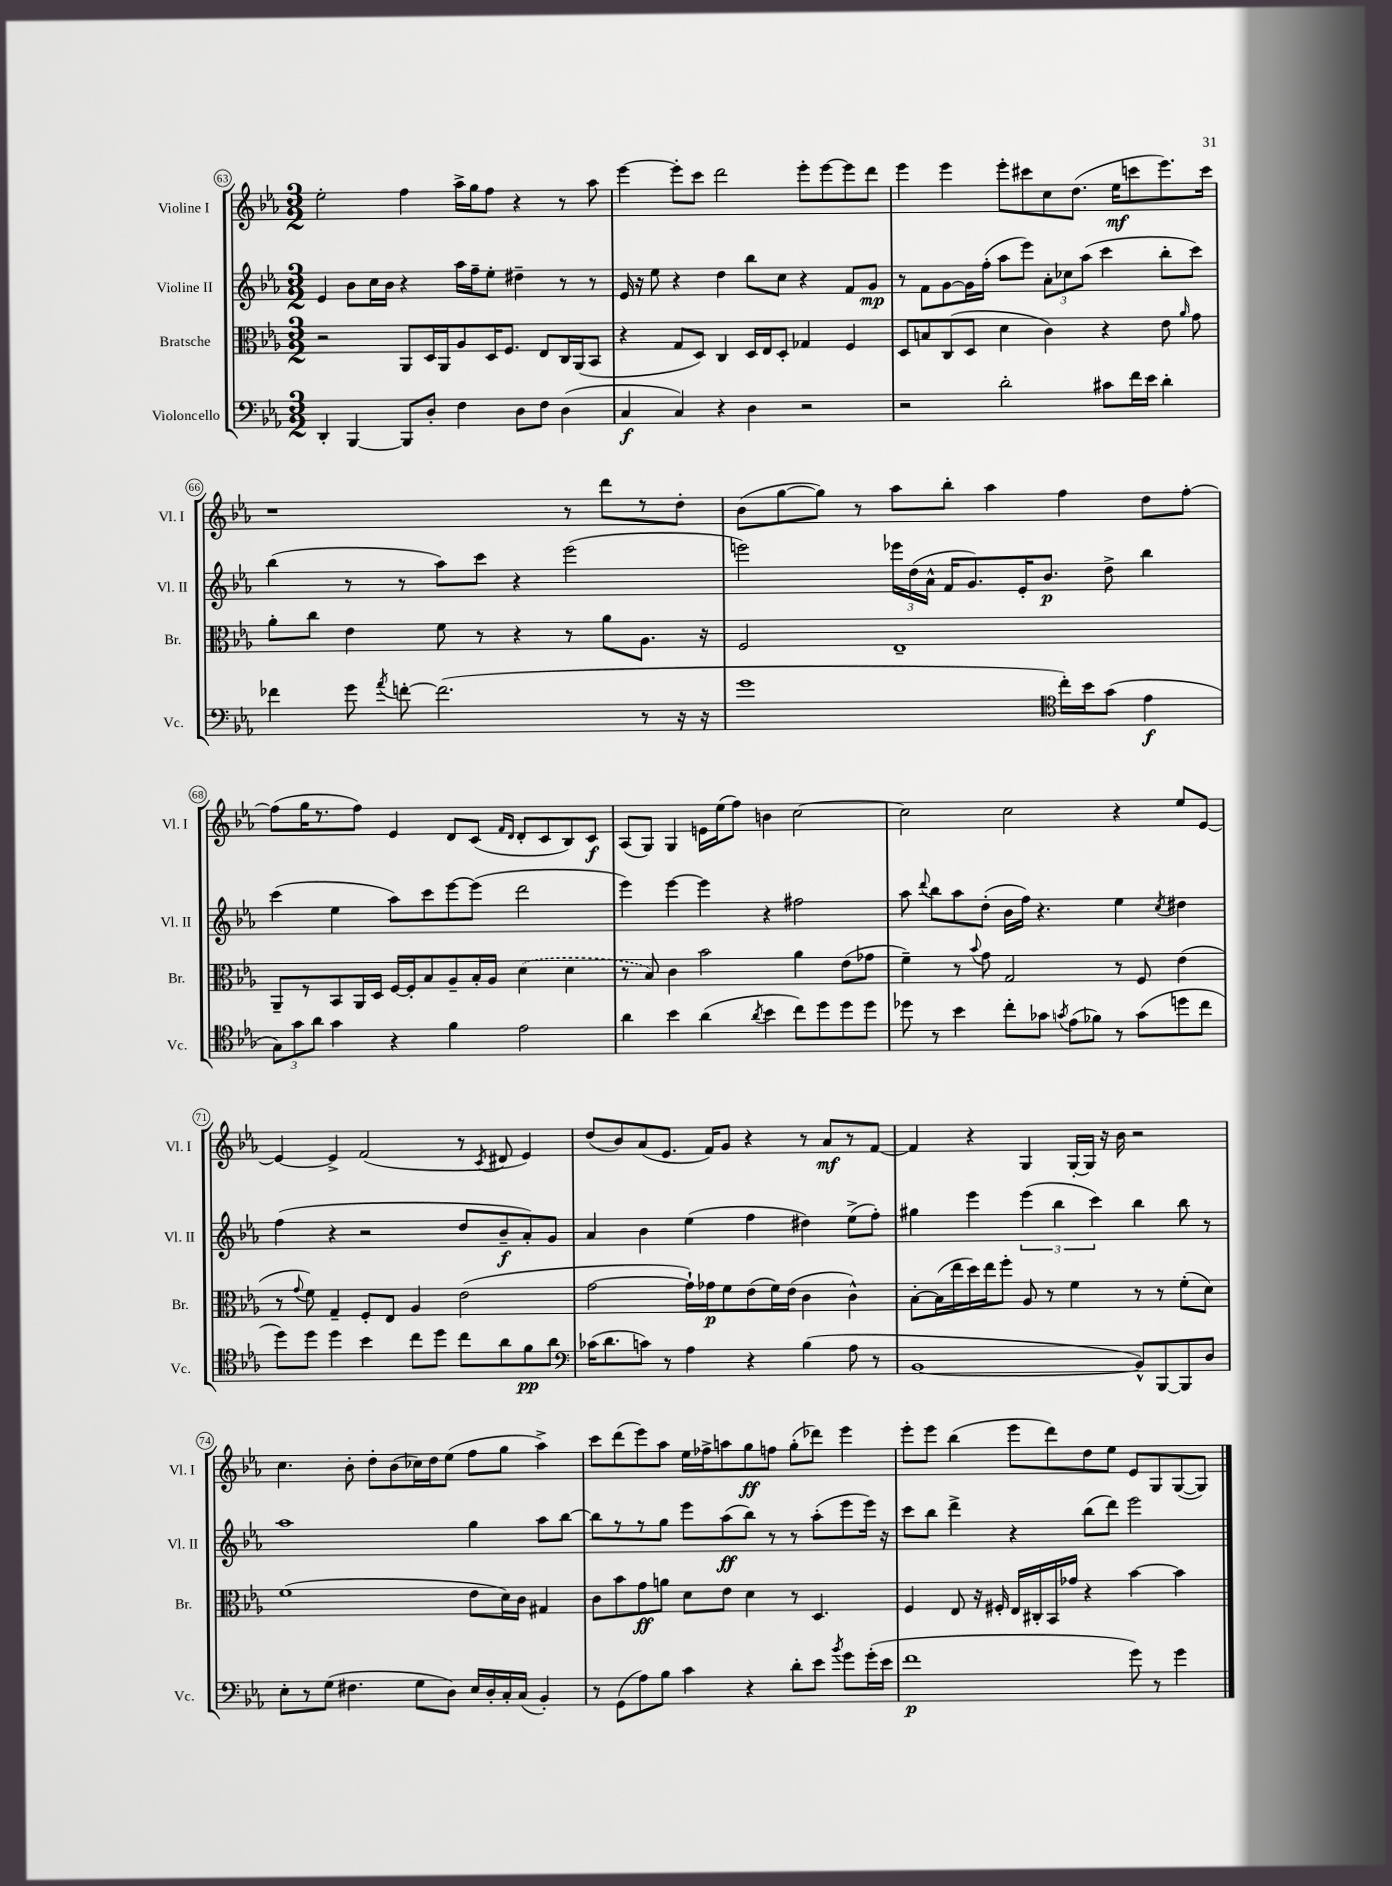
<<
\new StaffGroup <<
\new Staff = "s0" \with { instrumentName = "Violine I" shortInstrumentName = "Vl. I" } {
    \clef treble \key ees \major \numericTimeSignature \time 3/2
    \autoBeamOff ees''2-. f''4 aes''16[-> g''16 f''8] r4 r8 aes''8 |
    ees'''4~ ees'''8[-. c'''8] d'''2 ees'''8[-. ees'''8~ ees'''8 d'''8] |
    ees'''4 ees'''4 ees'''8[-. cis'''8 c''8 d''8.]( ees''16[\mf c'''8 ees'''8.) c'''16] |
    r1 r8 d'''8[ r8 d''8]-. |
    bes'8[( g''8~ g''8]) r8 aes''8[ bes''8]-. aes''4 f''4 d''8[ f''8]~-. |
    f''8[( g''16 r8. f''8]) ees'4 d'8[ c'8]( \grace { f'16[ d'16] } d'8[-. c'8 bes8) c'8]\f |
    aes8[( g8]) g4 e'16[ ees''16( f''8]) b'4 c''2~ |
    c''2 c''2 r4 ees''8[ ees'8]~ |
    ees'4~ ees'4-> f'2( r8 \acciaccatura { c'8 } dis'8 ees'4) |
    d''8[( bes'8) aes'8( ees'8.] f'16[) g'8] r4 r8 aes'8[\mf r8 f'8]~ |
    f'4 r4 g4 g16[~-. g16] r16 bes'16 r2 |
    c''4. bes'8-. d''8[-. bes'8( ces''16) d''16 ees''8]( f''8[ g''8] aes''4->) |
    c'''8[ d'''8( ees'''8) aes''8] ees''16[ fes''16-> a''8 g''8\ff f''8] g''8[-.( des'''8]) ees'''4 |
    ees'''8[-. ees'''8] bes''4( ees'''8[ d'''8) d''8 ees''8] ees'8[ g8 g8~( g8]) \bar "|." |
}
\new Staff = "s1" \with { instrumentName = "Violine II" shortInstrumentName = "Vl. II" } {
    \clef treble \key ees \major \numericTimeSignature \time 3/2
    \autoBeamOff ees'4 bes'8[ c''16 bes'16] r4 aes''16[ f''16-- ees''8]-. dis''4-- r8 r8 |
    ees'16 r16 ees''8 r4 d''4 bes''8[ c''8] r4 f'8[ g'8]\mp |
    r8 f'8[ g'8~ g'16 f''16]-.( aes''8[ ees'''8]) \tuplet 3/2 { aes'8[-. ces''8 aes''8]( } c'''4 bes''8[-. c'''8]) |
    bes''4( r8 r8 aes''8[) c'''8] r4 ees'''2( |
    e'''2) \tuplet 3/2 { ees'''16[ d''16( aes'16]-^ } f'16[ g'8.) ees'16-. bes'8.]\p d''8-> bes''4 |
    c'''4( ees''4 aes''8[) c'''8 ees'''8~ ees'''8]( d'''2 |
    ees'''4) ees'''4~ ees'''4 r4 fis''2 |
    aes''8 \appoggiatura { d'''8 } bes''8[ aes''8 d''8]-.( bes'16[ f''16]) r4. ees''4 \acciaccatura { c''8 } dis''4 |
    f''4( r4 r2 d''8[ bes'8--\f aes'8-.) g'8] |
    aes'4 bes'4 ees''4( f''4 dis''4) ees''8[->( f''8]-.) |
    gis''4 ees'''4 \tuplet 3/2 { ees'''4( bes''4 c'''4) } bes''4 bes''8 r8 |
    aes''1 g''4 aes''8[ bes''8]~ |
    bes''8[ r8 r8 g''8] ees'''8[ aes''8\ff( bes''8]) r8 r8 aes''8[-.( ees'''8 ees'''16]) r16 |
    c'''8[ bes''8] d'''4-> r4 bes''8[( d'''8]) ees'''2 \bar "|." |
}
\new Staff = "s2" \with { instrumentName = "Bratsche" shortInstrumentName = "Br." } {
    \clef alto \key ees \major \numericTimeSignature \time 3/2
    \autoBeamOff r2 aes,8[ d16 aes,16 aes8 d16 f8.] ees8[ c16 aes,16( bes,8] |
    r4 g8[ d8]) c4 d16[ ees16 d8]-. ges4 f4 |
    d8[ b8 c8( d8] d'4 c'4) r4 ees'8 \grace { aes'16 } g'8 |
    aes'8[-. c''8] ees'4 f'8 r8 r4 r8 aes'8[ aes8.] r16 |
    f2 ees1-- |
    aes,8[-- r8 bes,8 aes,16 d16] f16[~ f16-. bes8 aes8-- bes16-. aes16] \once \slurDashed d'4( d'4 |
    r8 bes8) c'4 bes'2 aes'4 ees'8[( ges'8] |
    f'4--) r8 \appoggiatura { bes'8 } g'8 g2 r8 f8 ees'4( |
    r8 \appoggiatura { g'8 } f'8) g4-- f8[-. ees8] aes4 ees'2( |
    g'2~ g'16[-!) ges'16\p f'8 ees'8( f'16) ees'16]( c'4 c'4-^) |
    bes8[~-. bes16( ees''16 d''16) ees''16 f''8]-. aes8 r8 f'4 r8 r8 f'8[-.( d'8]) |
    f'1( ees'8[ d'16) c'16] gis4 |
    c'8[ bes'8 g'8\ff a'8] d'8[ ees'8] d'4 r8 d4. |
    f4 ees8 r16 fis16-. ees16[ cis16-. bes,16 ges'16] r4 bes'4~ bes'4 \bar "|." |
}
\new Staff = "s3" \with { instrumentName = "Violoncello" shortInstrumentName = "Vc." } {
    \clef bass \key ees \major \numericTimeSignature \time 3/2
    \autoBeamOff d,4-. bes,,4~ bes,,8[ d8]-. f4 d8[ f8] d4( |
    c4\f c4) r4 d4 r2 |
    r2 d'2-. cis'8[ f'16 ees'16] d'4-. |
    fes'4 g'8 \acciaccatura { aes'8 } f'8~-. f'2.( r8 r16 r16 |
    g'1 \clef tenor c''16[-.) bes'16 g'8]( ees'4\f |
    \tuplet 3/2 { g8[) g'8 aes'8] } g'4 r4 f'4 ees'2 |
    aes'4 bes'4 aes'4( \acciaccatura { aes'8 } bes'4 c''8[) d''8 d''8 d''8] |
    des''8 r8 bes'4 c''8[-. ges'8] \acciaccatura { g'8 } ees'8[( fes'8]) r8 g'8[( d''8 c''8] |
    d''8[) d''8] d''4 bes'4 c''8[ d''8] c''8[ aes'8 f'8\pp aes'8] |
    \clef bass ces'16[( d'8. c'8]) r8 aes4 r4 bes4( aes8 r8 |
    bes,1~ bes,8[-^) bes,,8~ bes,,8 d8] |
    ees8[-. r8 g8]( fis4. g8[ d8]) ees16[ d16-. c16-. c16]( bes,4-.) |
    r8 g,8[( aes8) bes8] c'4 r4 d'8[-. ees'8] \acciaccatura { bes'8 } g'8[ g'16-.( ees'16] |
    f'1\p g'8) r8 g'4 \bar "|." |
}
>>
>>
\layout { \context { \Score currentBarNumber = #63 \override BarNumber.stencil = #(make-stencil-circler 0.1 0.3 ly:text-interface::print) } }
